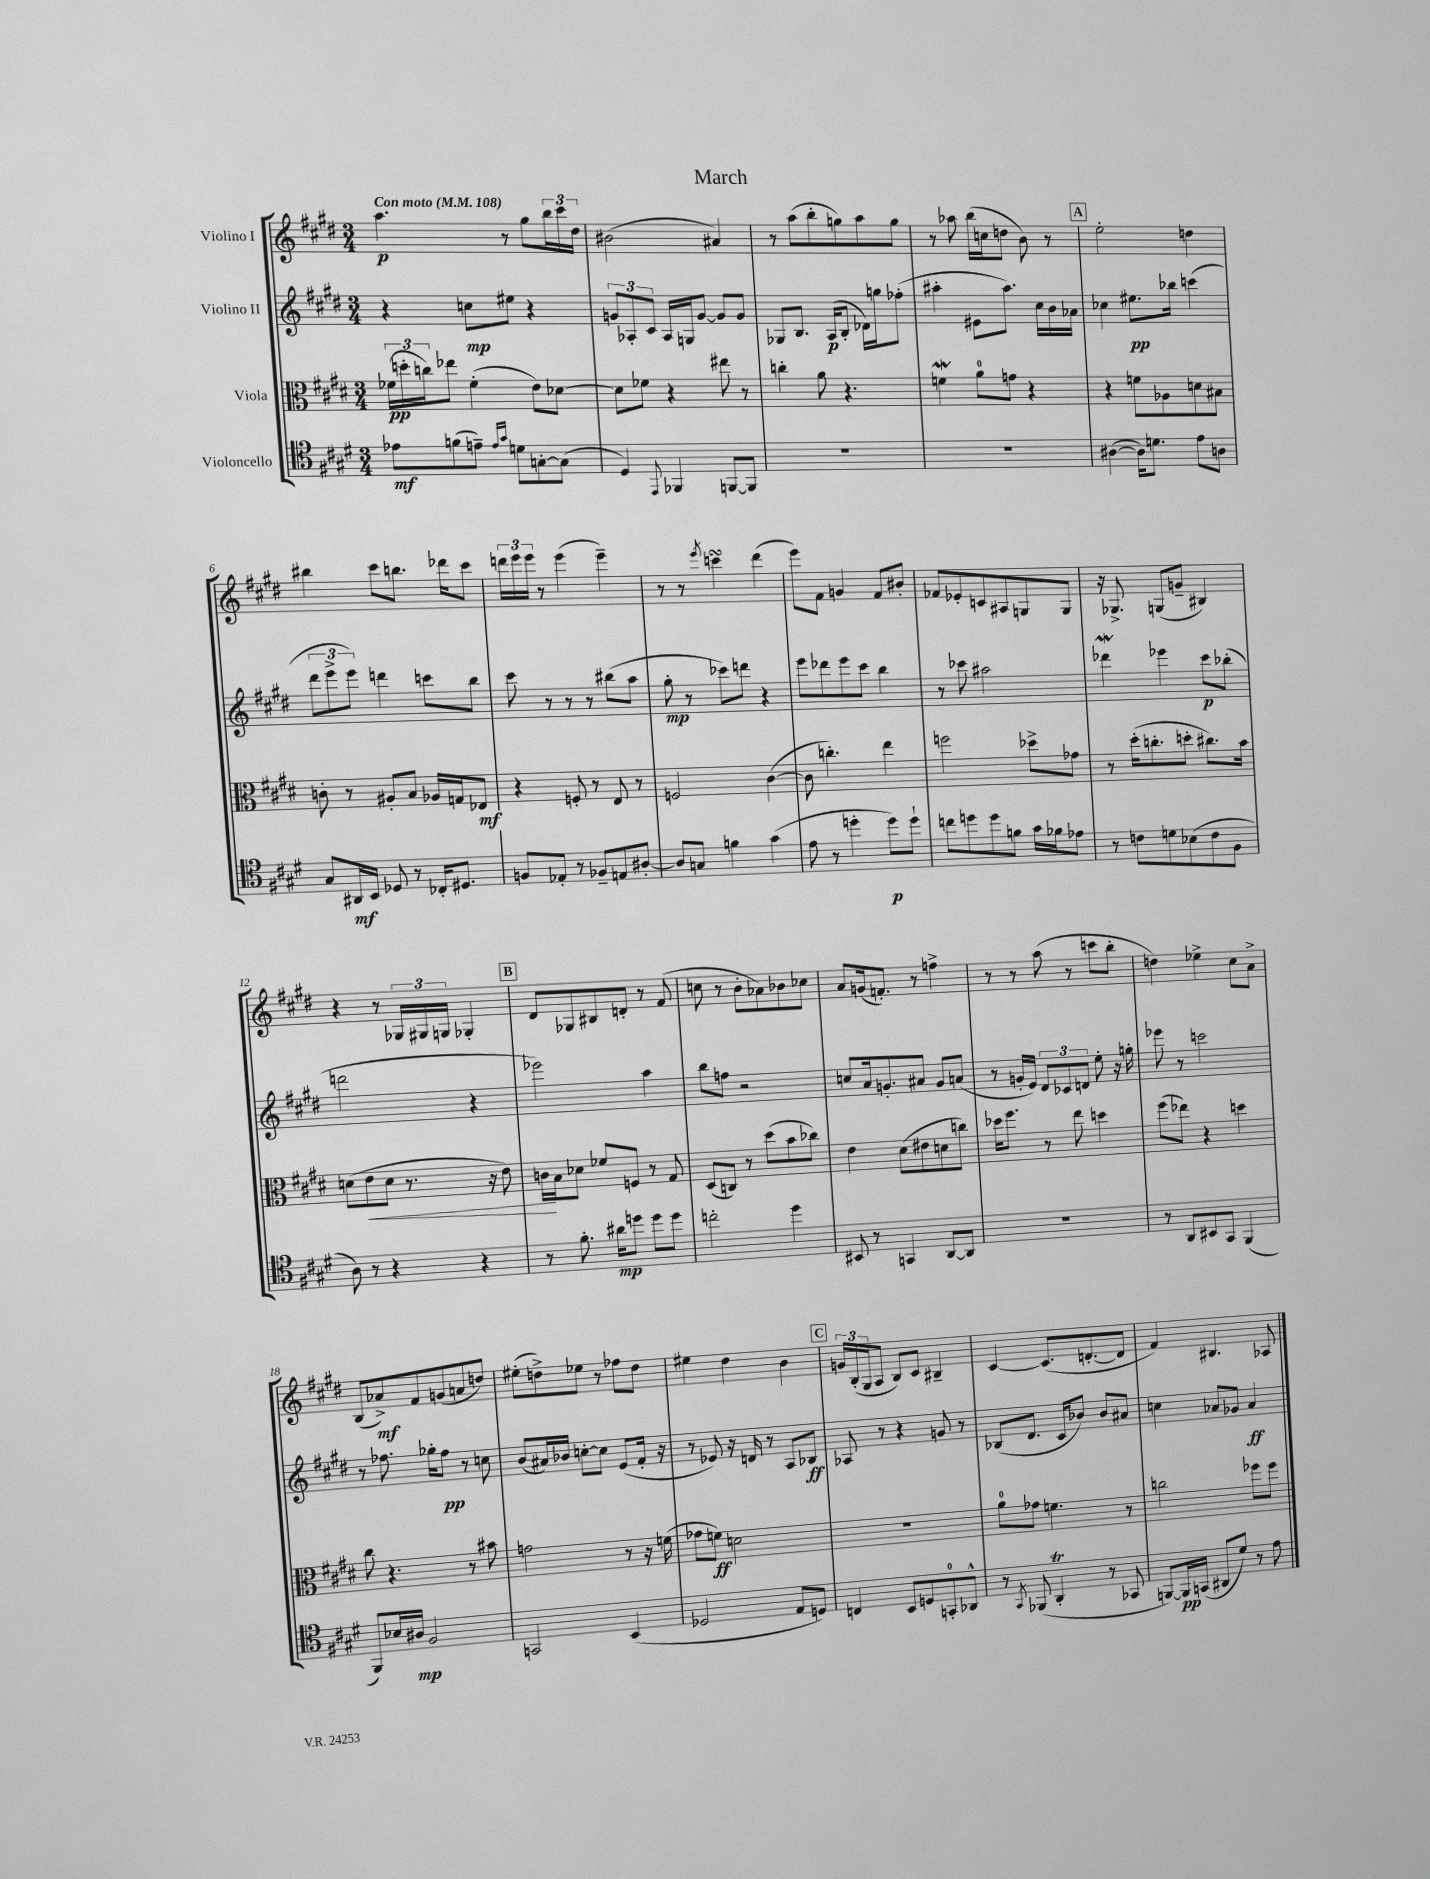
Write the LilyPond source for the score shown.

\header { title = "March" }
<<
\new StaffGroup <<
\new Staff = "s0" \with { instrumentName = "Violino I" } {
    \clef treble \key e \major \numericTimeSignature \time 3/4 \tempo "Con moto" 4 = 108
    a''4.\p r8 gis''8 \tuplet 3/2 { b''16 cis'''16 dis''16 } |
    bis'2( ais'4) |
    r8 a''8( b''8-. g''8) a''8 g''8 |
    r8 aes''8 b''16( c''16 d''8 b'8) r8 |
    \mark \markup { \box "A" } e''2-. d''4 |
    bis''4 cis'''8 b''8. des'''16 cis'''8 |
    \tuplet 3/2 { d'''16 e'''16 e'''16 } r8 e'''4( e'''4--) |
    r8 r8 \acciaccatura { e'''8 } c'''4\turn dis'''4( |
    e'''8) fis'8 g'4 fis'8 bis'8-. |
    fes'8 ees'8-. c'8 ais8 g8 g8 |
    r16 ges8.-> g8( g'8-- bis4) |
    r4 r8 \tuplet 3/2 { ges16 gis16 g16 } ges4-. |
    \mark \markup { \box "B" } dis'8 ges8 bis8 d'8-. r8 fis'8( |
    c''8 r8 b'8-. aes'8) bes'8 ces''8 |
    a'8 g'16( f'8.-.) r8 f''4-> |
    r8 r8 a''8( r8 c'''8 b''8-. |
    d''4) ees''4-> cis''8 a'8-> |
    b8( aes'8->\mf) fis'8 g'8( a'8 d''8) |
    eis''8-.( d''8->) ees''8 r8 fes''8 d''8 |
    eis''4 dis''4 b'4 |
    \mark \markup { \box "C" } \tuplet 3/2 { g'16 b16-.( gis16 } a8 b8) cis'8 bis4-- |
    cis'4~ cis'8.( d'8.~-. d'8 |
    fis'4) bis4. aes8 \bar "|." |
}
\new Staff = "s1" \with { instrumentName = "Violino II" } {
    \clef treble \key e \major \numericTimeSignature \time 3/4
    r4 c''8\mp eis''8 r4 |
    \tuplet 3/2 { g'8 aes8-. cis'8 } aes16 g16 g'8~ g'8 g'8 |
    ges8 b8. a16\p( b8-. des'16) g''16 fes''8-.( |
    ais''4-. eis'8 ais''8.) cis''16 b'16 aes'16 |
    \mark \markup { \box "A" } ces''4 eis''8.\pp bes''16 c'''4( |
    \tuplet 3/2 { dis'''8 e'''8-> e'''8) } d'''4 c'''8 b''8 |
    cis'''8 r8 r8 r8 bis''8( a''8 |
    gis''8-.\mp r8 ces'''8) d'''8 r4 |
    e'''8 des'''8 e'''8 cis'''8 b''4 |
    r8 ces'''8 ais''2 |
    des'''4\mordent ees'''4 cis'''8\p bes''8-.( |
    d'''2 r4 |
    \mark \markup { \box "B" } ees'''2) a''4 |
    b''8 f''8 r2 |
    c''8 a'16 g'8.-. ais'8 g'8 a'8( |
    r8 g'16-. e'16) \tuplet 3/2 { dis'8 ces'8 d'8 } e''8-. r16 g''16-. |
    ees'''8 r8 c'''2 |
    r8 fes''8. ges''16-. fes''8\pp r8 c''8 |
    b'8( ais'16) bes'16 c''8~-. c''8 e'8( fis'16-. r16 |
    r8 ees'8) r16 d'16 r8 a8 bes8\ff |
    \mark \markup { \box "C" } aes8 r8 r4 g'8 r8 |
    bes8( dis'8. cis'16 bes'8) bes'8 ais'8 |
    c''4 aes'8 ges'8 aes'4\ff \bar "|." |
}
\new Staff = "s2" \with { instrumentName = "Viola" } {
    \clef alto \key e \major \numericTimeSignature \time 3/4
    \tuplet 3/2 { fes'16\pp( d''16-. c''16) } ees''8 fes'4-.( e'8) des'8~ |
    des'8 fes'8 r4 eis''8 r8 |
    c''4-. a'8 r4. |
    f'4\mordent a'8-0 g'8 r4 |
    \mark \markup { \box "A" } r4 f'8 aes8 d'8 bis8 |
    c'8-. r8 ais8-. b8 aes16 g16 ees8\mf |
    r4 f8-. r8 e8 r8 |
    f2 cis'4~( |
    cis'8 c''4.-.) e''4 |
    f''2 des''8-> ges'8 |
    r8 dis''16-.( c''8.-. d''8-. cis''8.) b'16 |
    d'8( e'8\< d'8 r8. r16 e'8) |
    \mark \markup { \box "B" } c'16\! b16 des'8 fes'8 f8 r8 gis8 |
    dis8( c8) r8 dis''8( b'8 ces''8) |
    e'4 dis'8( eis'8 d'8 c''8) |
    des''16 fis''8. r8 e''8 d''4 |
    fis''8( ees''8) r4 d''4 |
    cis''8 r4. r8 bis'8 |
    g'2 r8 r16 f'16( |
    ges'8 f'8\ff) d'2 |
    \mark \markup { \box "C" } R2. |
    a'8-0 ges'8 f'4. r8 |
    c''2 fes''8 fes''8 \bar "|." |
}
\new Staff = "s3" \with { instrumentName = "Violoncello" } {
    \clef tenor \key e \major \numericTimeSignature \time 3/4
    ees'8\mf f'8( e'8--) \grace { e'16 gis'16 } d'8 g8~-. g8( |
    dis4) \appoggiatura { e,8 } fes,4 f,8~ f,8 |
    R2. |
    R2. |
    \mark \markup { \box "A" } ais4~( ais16) d'8. e'8 a8 |
    gis8 ais,16\mf b,16 des8 r8 ces16-. dis8. |
    f8 ees8-. r8 fes8-- e8 ais8~-. |
    ais8 g8 f'4 gis'4( |
    e'8 r8 d''4-. d''8\p) d''8-! |
    c''8 d''8 d''8 f'8 gis'16 fes'16 ees'8 |
    r8 c'8 d'8 bes8( c'8 fis8 |
    a8) r8 r4 r4 |
    \mark \markup { \box "B" } r8 fis'8.-. ais'16\mp d''8 d''8 d''8 |
    c''2-. dis''4 |
    bis,8 r8 g,4 a,8~ a,8 |
    R2. |
    r8 a,8 bis,8 gis,8 fis,4( |
    fis,8) bes16 ais16\mp fis2 |
    g,2 b,4( |
    des2 e8 d8) |
    \mark \markup { \box "C" } c4 b,8 d8 g,8-0-. aes,8-^ |
    r8 \acciaccatura { gis,8 } fes,8( a,4-.\trill r8 ges,8 |
    f,8~) f,16\pp g,16( ais,8 dis'8) r8 e'8 \bar "|." |
}
>>
>>
